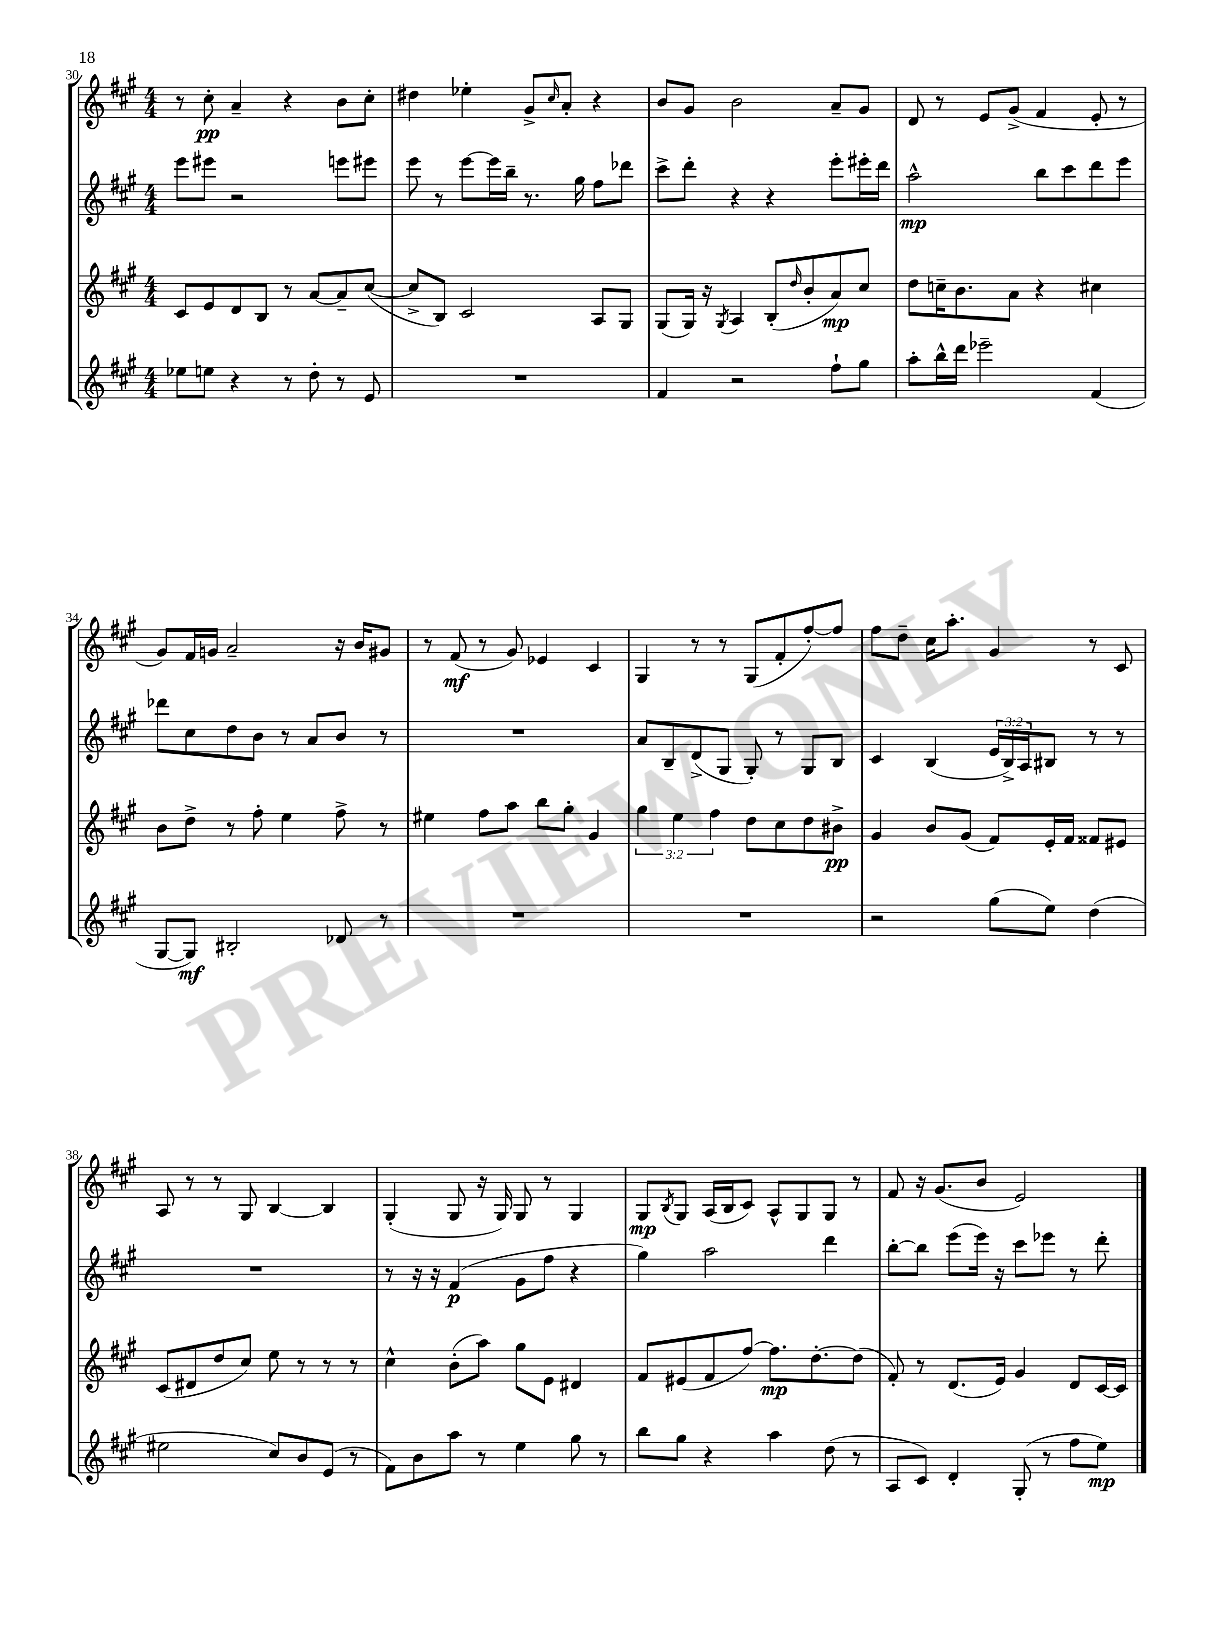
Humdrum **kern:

**kern	**kern	**kern	**kern
*staff4	*staff3	*staff2	*staff1
*clefG2	*clefG2	*clefG2	*clefG2
*k[f#c#g#]	*k[f#c#g#]	*k[f#c#g#]	*k[f#c#g#]
*M4/4	*M4/4	*M4/4	*M4/4
8ee-\L	8c#/L	8eee\L	8r
8ee\J	8e/	8eee#\J	8cc#'\
4r	8d/	2r	4a~/
.	8B/J	.	.
8r	8r	.	4r
8dd'\	[8a/L	.	.
8r	8a~/]	8eee\L	8b\L
8e/	([8cc#/J	8eee#\J	8cc#'\J
=	=	=	=
1r	8cc#^/]L	8eee\	4dd#\
.	8B/J)	8r	.
.	2c#/	[8eee\L	4ee-'\
.	.	16eee\]L	.
.	.	16bb~\JJ	.
.	.	8.r	8g#^/L
.	.	.	16qqcc#/
.	.	.	8a'/J
.	.	16gg#\	.
.	8A/L	8ff#\L	4r
.	8G#/J	8ddd-\J	.
=	=	=	=
4f#/	(8G#/L	8ccc#^\L	8b/L
.	16G#/Jk)	8ddd'\J	8g#/J
.	16r	.	.
.	8qG#/	.	.
2r	4A/	4r	2b\
.	(8B'/L	4r	.
.	16qqdd/	.	.
.	8b'/	.	.
8ff#`\L	8a/)	8eee'\L	8a~/L
8gg#\J	8cc#/J	16eee#'\L	8g#/J
.	.	16ddd\JJ	.
=	=	=	=
8aa'\L	8dd\L	2aa^^\	8d/
16bb^^\L	16cc~\K	.	8r
16ddd\JJ	8.b\	.	.
2eee-~\	.	.	8e/L
.	8a\J	.	(8g#^/J
.	4r	8bb\L	4f#/
.	.	8ccc#\	.
(4f#/	4cc#\	8ddd\	8e'/
.	.	8eee\J	8r
=	=	=	=
[8G#/L	8b\L	8ddd-\L	8g#/L)
8G#/]J)	8dd^\J	8cc#\	16f#/L
.	.	.	16g/JJ
2B#'/	8r	8dd\	2a~/
.	8ff#'\	8b\J	.
.	4ee\	8r	.
.	.	8a/L	.
8d-/	8ff#^\	8b/J	16r
.	.	.	16b/LK
8r	8r	8r	8g#/J
=	=	=	=
1r	4ee#\	1r	8r
.	.	.	(8f#/
.	8ff#\L	.	8r
.	8aa\J	.	8g#/)
.	8bb\L	.	4e-/
.	8gg#'\J	.	.
.	4g#/	.	4c#/
=	=	=	=
1r	6gg#\	8a/L	4G#/
.	.	8B~/	.
.	6ee\	.	.
.	.	(8d^/	8r
.	6ff#\	.	.
.	.	8G#/J	8r
.	8dd\L	8G#'/)	(8G#/L
.	8cc#\	8r	8f#'/
.	8dd\	8G#/L	[8ff#'/)
.	8b#^\J	8B/J	8ff#/]J
=	=	=	=
2r	4g#/	4c#/	8ff#\L
.	.	.	8dd~\J
.	8b/L	(4B/	16cc#\LK
.	.	.	8.aa'\J
.	(8g#/J	.	.
(8gg#\L	8f#/L)	24e/LL	4g#/
.	.	24B^/)	.
.	.	24A/J	.
8ee\J)	16e'/L	8B#/J	.
.	16f#/JJ	.	.
(4dd\	8f##/L	8r	8r
.	8e#/J	8r	8c#/
=	=	=	=
2ee#\	(8c#/L	1r	8A/
.	8d#/	.	8r
.	8dd/	.	8r
.	8cc#/J)	.	8G#/
8cc#/L)	8ee\	.	[4B/
8b/	8r	.	.
(8e/J	8r	.	4B/]
8r	8r	.	.
=	=	=	=
8f#\L)	4cc#^^\	8r	(4G#'/
8b\	.	16r	.
.	.	16r	.
8aa\J	(8b'\L	(4f#/	8G#/
8r	8aa\J)	.	16r
.	.	.	16G#/)
4ee\	8gg#\L	8g#\L	8G#/
.	8e\J	8ff#\J	8r
8gg#\	4d#/	4r	4G#/
8r	.	.	.
=	=	=	=
8bb\L	8f#/L	4gg#\)	8G#/L
.	.	.	8qB/
8gg#\J	(8e#/	.	8G#/J
4r	8f#/	2aa\	(16A/LL
.	.	.	16B/J
.	[8ff#/J)	.	8c#/J)
4aa\	8.ff#\]L	.	8A^^/L
.	.	.	8G#/
.	[8.dd'\	.	.
(8dd\	.	4ddd\	8G#/J
8r	(8dd\]J	.	8r
=	=	=	=
8A/L	8f#'/)	[8bb'\L	8f#/
8c#/J)	8r	8bb\]J	16r
.	.	.	(8.g#/L
4d'/	(8.d/L	(8eee\L	.
.	.	16eee\Jk)	8b/J
.	16e/Jk)	16r	.
(8G#'/	4g#/	8ccc#\L	2e/)
8r	.	8eee-\J	.
8ff#\L	8d/L	8r	.
8ee\J)	[16c#/L	8ddd'\	.
.	16c#/]JJ	.	.
==	==	==	==
*-	*-	*-	*-
